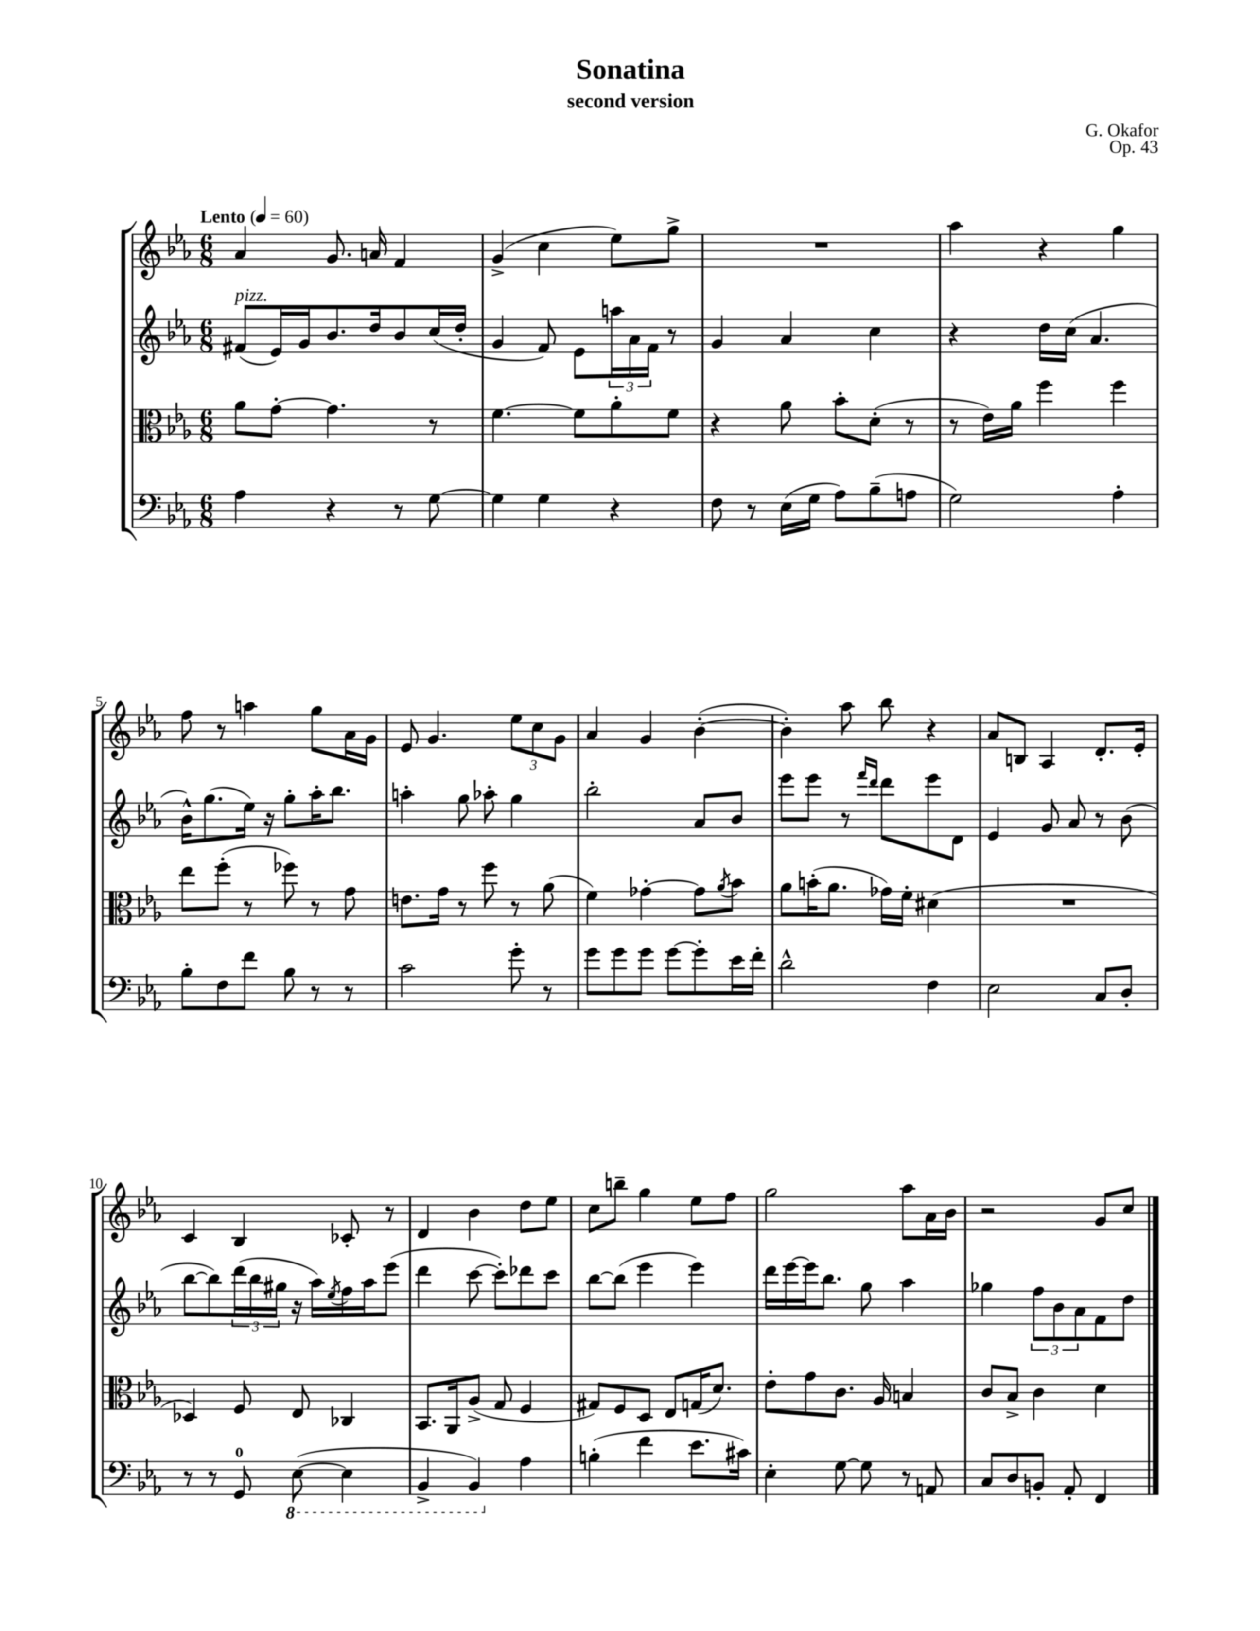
\header { title = "Sonatina" composer = "G. Okafor" subtitle = "second version" opus = "Op. 43" }
<<
\new StaffGroup <<
\new Staff = "s0" {
    \clef treble \key ees \major \numericTimeSignature \time 6/8 \tempo "Lento" 4 = 60
    aes'4 g'8. a'16 f'4 |
    g'4->( c''4 ees''8) g''8-> |
    R2. |
    aes''4 r4 g''4 |
    f''8 r8 a''4 g''8 aes'16 g'16 |
    ees'8 g'4. \tuplet 3/2 { ees''8 c''8 g'8 } |
    aes'4 g'4 bes'4~-.( |
    bes'4-.) aes''8 bes''8 r4 |
    aes'8 b8 aes4 d'8.-. ees'16-. |
    c'4 bes4 ces'8-. r8 |
    d'4 bes'4 d''8 ees''8 |
    c''8 b''8-- g''4 ees''8 f''8 |
    g''2 aes''8 aes'16 bes'16 |
    r2 g'8 c''8 \bar "|." |
}
\new Staff = "s1" {
    \clef treble \key ees \major \numericTimeSignature \time 6/8
    fis'8^\markup { \italic "pizz." }( ees'16) g'16 bes'8. d''16 bes'8 c''16( d''16-. |
    g'4 f'8) ees'8 \tuplet 3/2 { a''16 aes'16 f'16 } r8 |
    g'4 aes'4 c''4 |
    r4 d''16 c''16( aes'4. |
    bes'16-^) g''8.( ees''16) r16 g''8-. aes''16-. bes''8. |
    a''4-. g''8 aes''8-. g''4 |
    bes''2-. aes'8 bes'8 |
    ees'''8 ees'''8 r8 \grace { f'''16 d'''16 } d'''8 ees'''8 d'8 |
    ees'4 g'8 aes'8 r8 bes'8( |
    bes''8~ bes''8) \tuplet 3/2 { d'''16( bes''16 gis''16 } r16 aes''16) \acciaccatura { ees''8 } f''16 aes''16 ees'''8( |
    d'''4 c'''8~ c'''8-.) des'''8 c'''8 |
    bes''8~ bes''8( ees'''4 ees'''4) |
    d'''16 ees'''16~ ees'''16 bes''8. g''8 aes''4 |
    ges''4 \tuplet 3/2 { f''8 bes'8 aes'8 } f'8 d''8 \bar "|." |
}
\new Staff = "s2" {
    \clef alto \key ees \major \numericTimeSignature \time 6/8
    aes'8 g'8~-. g'4. r8 |
    f'4.~ f'8 aes'8-. f'8 |
    r4 aes'8 bes'8-. d'8-.( r8 |
    r8 ees'16) aes'16 f''4 f''4 |
    ees''8 f''8-.( r8 fes''8) r8 g'8 |
    e'8. g'16 r8 f''8 r8 aes'8( |
    f'4) ges'4~-. ges'8 \acciaccatura { aes'8 } bes'8 |
    aes'8 b'16-.( aes'8. ges'16) f'16-. dis'4( |
    R2. |
    des4) f8 ees8 ces4 |
    bes,8. aes,16 aes8->( g8 f4 |
    gis8) f8 d8 ees8 g16( d'8.) |
    ees'8-. g'8 c'8. aes16 b4 |
    c'8 bes8-> c'4 d'4 \bar "|." |
}
\new Staff = "s3" {
    \clef bass \key ees \major \numericTimeSignature \time 6/8
    aes4 r4 r8 g8~ |
    g4 g4 r4 |
    f8 r8 ees16( g16 aes8) bes8--( a8 |
    g2) aes4-. |
    bes8-. f8 f'8 bes8 r8 r8 |
    c'2 g'8-. r8 |
    g'8 g'8 g'8 g'8~ g'8-. ees'16 f'16-. |
    d'2-^ f4 |
    ees2 c8 d8-. |
    r8 r8 g,8-0 \ottava #-1 ees,8~( ees,4 |
    bes,,4-> bes,,4) \ottava #0 aes4 |
    b4-.( f'4 ees'8. cis'16) |
    ees4-. g8~ g8 r8 a,8 |
    c8 d8 b,8-. aes,8-. f,4 \bar "|." |
}
>>
>>
